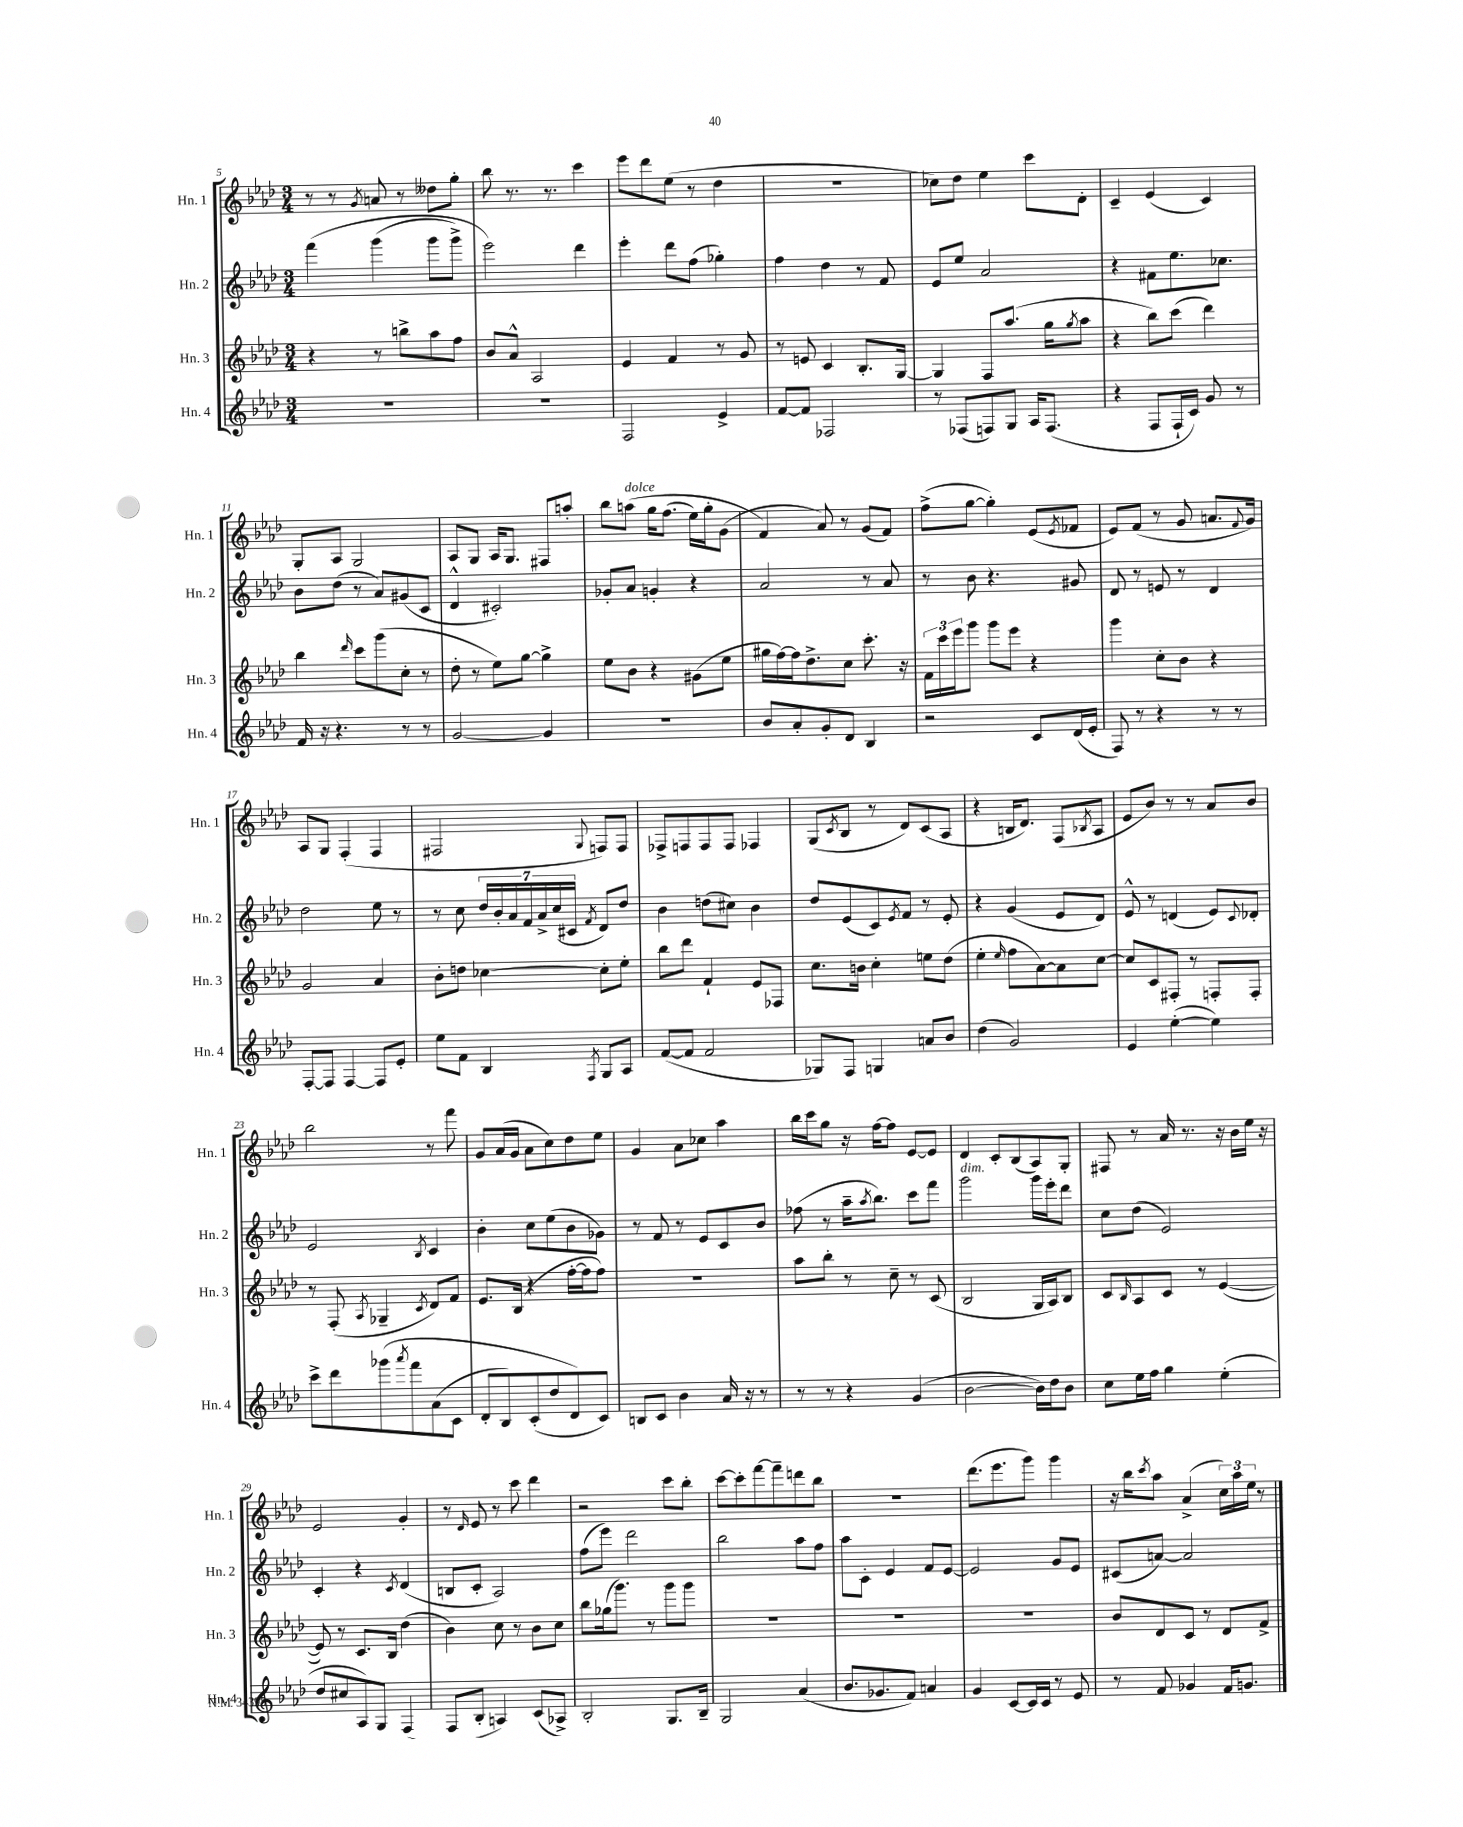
<<
\new StaffGroup <<
\new Staff = "s0" \with { instrumentName = "Hn. 1" shortInstrumentName = "Hn. 1" } {
    \clef treble \key aes \major \numericTimeSignature \time 3/4
    r8 r8 \acciaccatura { g'8 } a'8 r8 deses''8 g''8-. |
    bes''8 r8. r8. c'''4 |
    ees'''8 des'''8 ees''8( r8 des''4 |
    R2. |
    ces''8) des''8 ees''4 c'''8 des'8-. |
    c'4-- ees'4( c'4) |
    g8-. aes8 g2 |
    aes8 g8 aes16 g8. fis8 a''8-. |
    bes''8 a''8^\markup { \italic "dolce" }\( g''16 f''8.( ees''16) g''16-. g'8( |
    f'4\) aes'8) r8 g'8( f'8) |
    f''8->( g''8~ g''4-.) ees'8( \acciaccatura { ees'8 } fes'8 |
    ees'8) f'8( r8 g'8 a'8. \appoggiatura { f'8 } g'16) |
    aes8 g8 f4-.( f4 |
    fis2 \appoggiatura { g8 } f8) f8 |
    fes8-> f8 f8 f8 fes4 |
    g8( \acciaccatura { c'8 } bes8 r8 des'8) c'8( aes8 |
    r4 b16 des'8.) f8( \acciaccatura { bes8 } aes8 |
    ees'8 bes'8) r8 r8 aes'8 bes'8 |
    bes''2 r8 f'''8 |
    g'8 aes'16( g'16 aes'8 c''8) des''8 ees''8 |
    g'4 aes'8 ces''8 aes''4 |
    bes''16 c'''16 g''8 r16 f''16~ f''8 ees'8~ ees'8 |
    des'4 c'8-. bes8( aes8) g8-. |
    fis8 r8 aes'16 r8. r16 bes'16 ees''16 r16 |
    ees'2 g'4-. |
    r8 \grace { des'16 } ees'8 r8 c'''8 des'''4 |
    r2 c'''8 bes''8-. |
    c'''8~ c'''8-. f'''8~ f'''8-- d'''8 bes''8 |
    R2. |
    des'''8.( ees'''8. g'''8) g'''4 |
    r16 bes''16 \acciaccatura { c'''8 } aes''8 aes'4->( \tuplet 3/2 { c''16) aes''16 ees''16 } r8 \bar "|." |
}
\new Staff = "s1" \with { instrumentName = "Hn. 2" shortInstrumentName = "Hn. 2" } {
    \clef treble \key aes \major \numericTimeSignature \time 3/4
    f'''4\( g'''4( g'''8 g'''8->) |
    ees'''2\) des'''4 |
    ees'''4-. des'''8 f''8( ges''4-.) |
    f''4 des''4 r8 f'8 |
    ees'8 ees''8 aes'2 |
    r4 fis'8 ees''8. ces''8. |
    bes'8 des''8( r8 aes'8) gis'8( c'8 |
    des'4-^ cis'2-.) |
    ges'8-. aes'8 g'4-. r4 |
    aes'2 r8 aes'8 |
    r8 bes'8 r4. gis'8 |
    des'8 r8 e'8 r8 des'4 |
    des''2 ees''8 r8 |
    r8 c''8 \tuplet 7/4 { des''16 bes'16-. aes'16 f'16 aes'16-> c''16( cis'16 } \acciaccatura { f'8 } des'8) des''8 |
    bes'4 d''8( cis''8) bes'4 |
    des''8 ees'8( c'8) \acciaccatura { ees'8 } f'8 r8 ees'8-. |
    r4 g'4( ees'8 des'8) |
    ees'8-^ r8 d'4( ees'8) \appoggiatura { c'8 } des'8-. |
    ees'2 \acciaccatura { bes8 } c'4 |
    bes'4-. c''8 ees''8( bes'8 ges'8) |
    r8 f'8 r8 ees'8 c'8 bes'8 |
    fes''8( r8 aes''16-- \acciaccatura { aes''8 } bes''8.) c'''8 f'''8 |
    g'''2^\markup { \italic "dim." } g'''16 ees'''16-. des'''8 |
    c''8 des''8( ees'2) |
    c'4-. r4 \acciaccatura { c'8 } des'4( |
    b8 c'8-. aes2) |
    f''8( ees'''8) des'''2 |
    bes''2 aes''8 f''8 |
    aes''8 c'8-. ees'4 f'8 ees'8~ |
    ees'2 g'8 ees'8 |
    cis'8( a'8~) a'2 \bar "|." |
}
\new Staff = "s2" \with { instrumentName = "Hn. 3" shortInstrumentName = "Hn. 3" } {
    \clef treble \key aes \major \numericTimeSignature \time 3/4
    r4 r8 b''8-> aes''8 f''8 |
    bes'8 aes'8-^ aes2 |
    ees'4 f'4 r8 g'8 |
    r8 e'8 c'4 bes8.-. g16~ |
    g4 f8 aes''8.( g''16 \acciaccatura { g''8 } aes''8 |
    r4 bes''8) c'''8( des'''4) |
    bes''4 \grace { des'''16 } c'''8 g'''8( c''8-. r8 |
    des''8-. r8 ees''8) g''8~ g''4-> |
    ees''8 bes'8 r4 gis'8( ees''8 |
    gis''16 f''16~) f''16 des''8.-> c''8 c'''8.-. r16 |
    \tuplet 3/2 { f'16 c'''16 ees'''16 } g'''8 g'''8 ees'''8 r4 |
    g'''4 c''8-. bes'8 r4 |
    g'2 aes'4 |
    bes'8-. d''8 ces''4~ ces''8-. ees''8-. |
    bes''8 des'''8 f'4-! ees'8 fes8 |
    c''8. b'16 c''4-. e''8 des''8( |
    ees''4-. \grace { ees''16 } f''8 aes'8~) aes'8 c''8~ |
    c''8 c'8 fis8-. r8 f8-. f8-. |
    r8 f8-.( \acciaccatura { aes8 } ges4-- \acciaccatura { c'8 } des'8) f'8 |
    ees'8. bes16( r4 f''16~-. f''16 f''8) |
    R2. |
    aes''8 bes''8-. r8 c''8-- r8 c'8( |
    bes2 g16 aes16) bes8 |
    c'8 \grace { bes16 } aes8 c'8 r8 ees'4~( |
    ees'8) r8 c'8. bes16 des''4( |
    bes'4) c''8 r8 bes'8 c''8 |
    bes''8 ges''16( g'''8.) r8 g'''8 g'''8 |
    R2. |
    R2. |
    R2. |
    bes'8 des'8 c'8 r8 des'8 f'8-> \bar "|." |
}
\new Staff = "s3" \with { instrumentName = "Hn. 4" shortInstrumentName = "Hn. 4" } {
    \clef treble \key aes \major \numericTimeSignature \time 3/4
    R2. |
    R2. |
    f2 ees'4-> |
    f'8~ f'8 fes2 |
    r8 fes8( f8) g8 aes16 f8.( |
    r4 f8 f16-! c'16) g'8 r8 |
    f'16 r16 r4. r8 r8 |
    g'2~ g'4 |
    R2. |
    bes'8 aes'8-. g'8-. des'8 bes4 |
    r2 c'8 des'16( ees'16-. |
    f8) r8 r4 r8 r8 |
    f8~-. f8 f4~ f8 ees'8-. |
    ees''8 f'8 bes4 \acciaccatura { f8 } g8 aes8 |
    f'8~( f'8 f'2 |
    ges8) f8 g4 a'8 bes'8 |
    des''4( g'2) |
    ees'4 ees''4~-.( ees''4) |
    c'''8-> des'''8 ges'''8\( \acciaccatura { aes'''8 } f'''8 aes'8( c'8 |
    des'8-. bes8) c'8-.( des''8 des'8\) c'8) |
    b8 c'8 bes'4 aes'16 r16 r8 |
    r8 r8 r4 g'4( |
    bes'2~ bes'16) des''16 bes'8 |
    c''8 ees''16 f''16 g''4 ees''4-.( |
    des''8 cis''8 aes8) g8 f4( |
    f8 bes8-. a4) c'8( aes8->) |
    bes2-. g8. bes16-- |
    g2 aes'4( |
    bes'8. ges'8. f'8) a'4 |
    g'4 c'8~ c'16 c'16 r8 ees'8 |
    r8 f'8 ges'4 f'16 g'8. \bar "|." |
}
>>
>>
\layout { \context { \Score currentBarNumber = #5 } }
